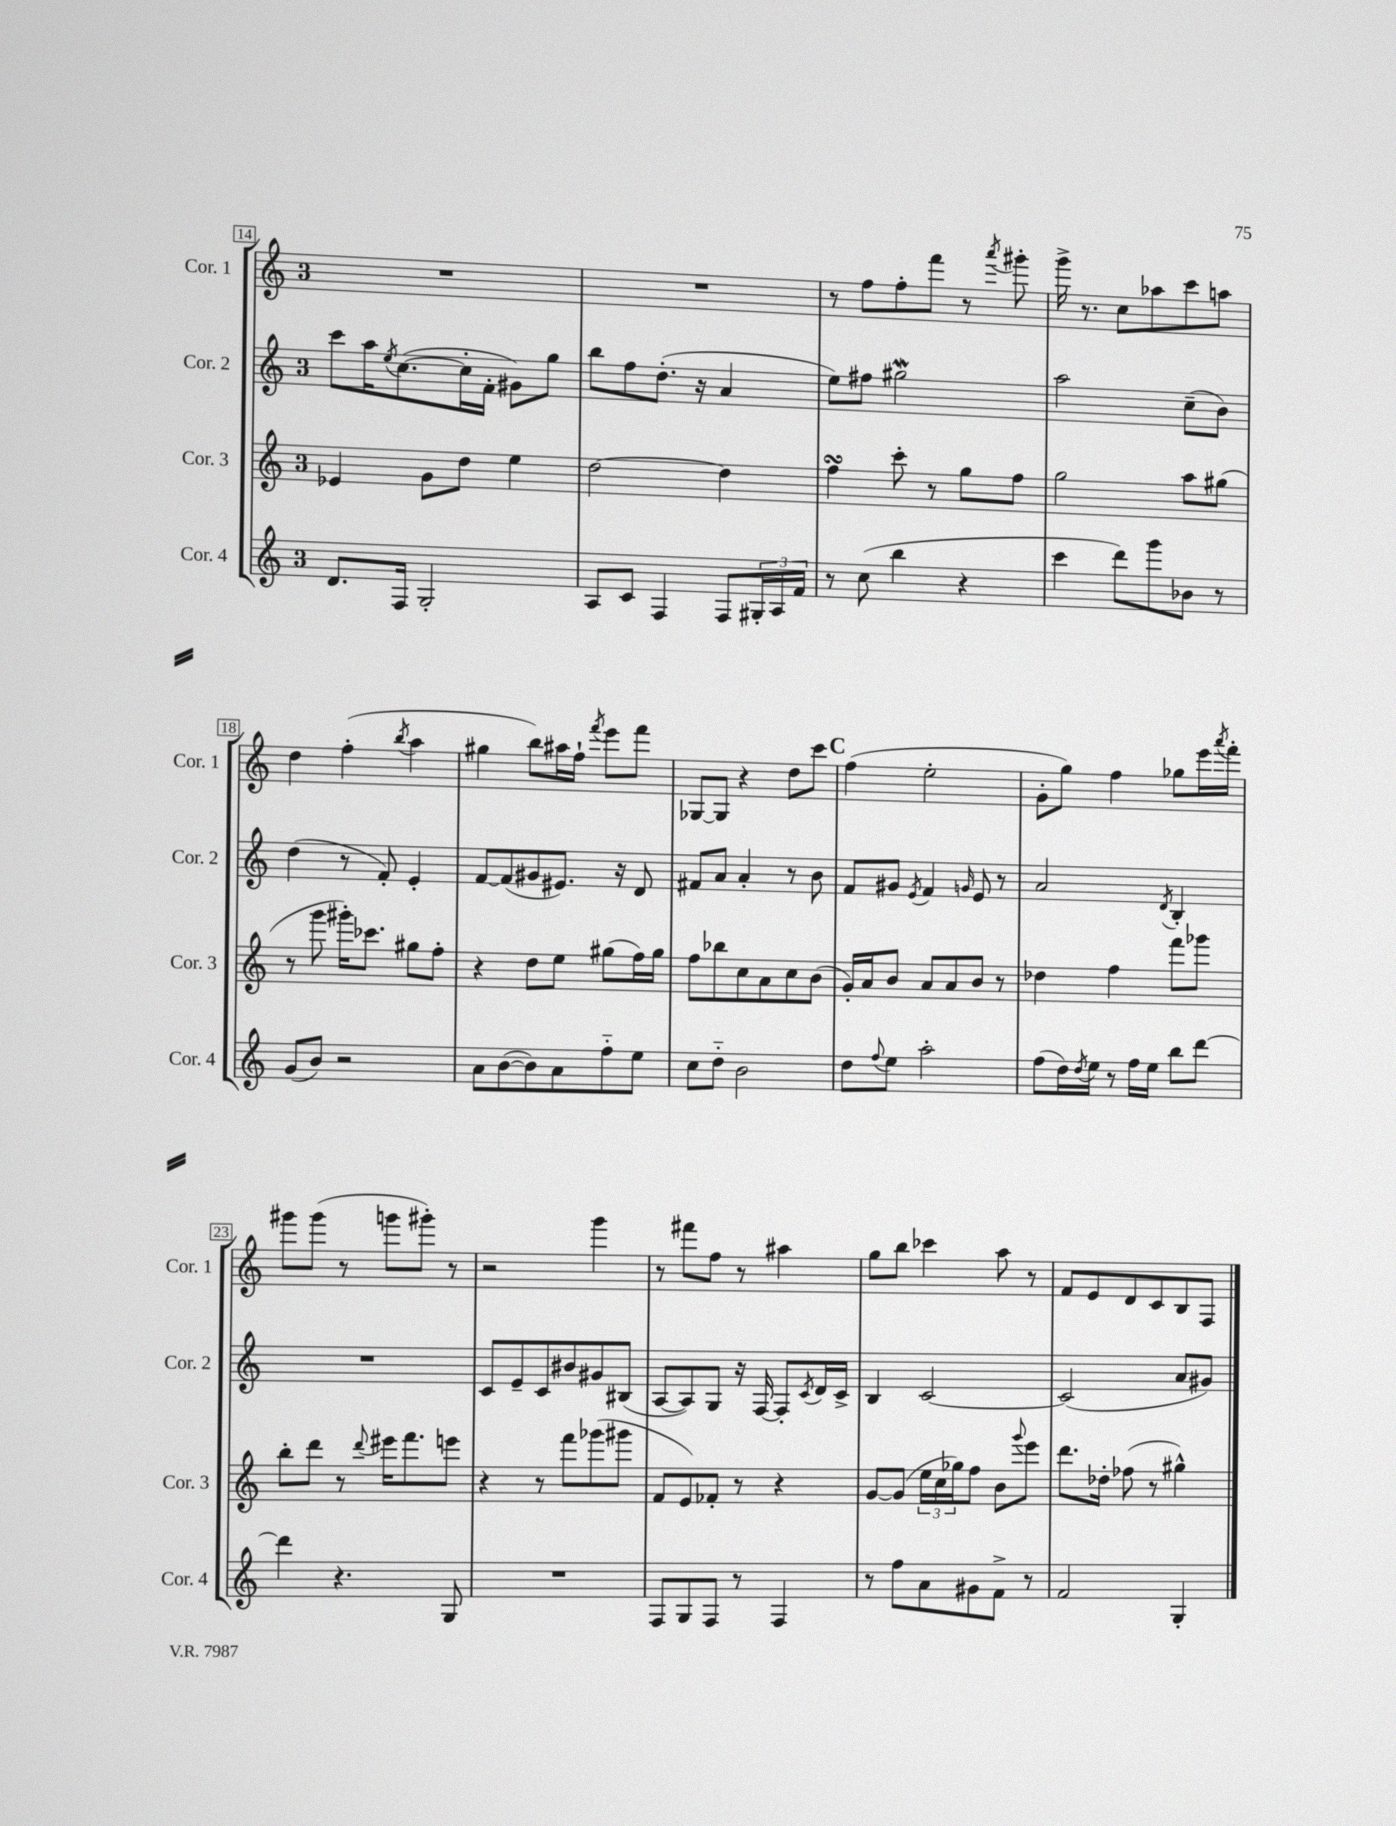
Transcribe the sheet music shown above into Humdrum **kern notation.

**kern	**kern	**kern	**kern
*staff4	*staff3	*staff2	*staff1
*clefG2	*clefG2	*clefG2	*clefG2
*k[]	*k[]	*k[]	*k[]
*M3/4	*M3/4	*M3/4	*M3/4
8.d	4e-	8ccc	2.r
.	.	16aa	.
.	.	8qee	.
16F	.	([8.cc	.
2G'	8g	.	.
.	8dd	16cc']	.
.	.	16f'	.
.	4ee	8g#)	.
.	.	8gg	.
=	=	=	=
8A	[2dd	8bb	2.r
8c	.	8ff	.
4F	.	(8.dd'	.
.	.	16r	.
8F	4dd]	4a	.
24G#'	.	.	.
24A	.	.	.
24f	.	.	.
=	=	=	=
8r	4ff	8ee)	8r
(8cc	.	8ff#	8ff
4bb	8ccc'	2gg#	8ff'
.	8r	.	8fff
4r	8gg	.	8r
.	.	.	8qaaa
.	8ff	.	8ggg#'
=	=	=	=
4ccc	2gg	2aa	16ggg^
.	.	.	8.r
8ddd)	.	.	8cc
8ggg	.	.	8aa-
8b-	8aa	(8cc~	8ccc
8r	(8gg#	8b)	8aa
=	=	=	=
(8g	8r	(4dd	4dd
8b)	8ggg	.	.
2r	16ggg#')	8r	(4ff'
.	8.ccc-	.	.
.	.	8f')	.
.	.	.	8qbb
.	8gg#	4e'	4aa
.	8ff'	.	.
=	=	=	=
8a	4r	[8f	4gg#
([8b	.	(8f]	.
8b])	8dd	8g#	8bb)
8a	8ee	8.e#)	16aa#
.	.	.	16ff`
.	.	.	8qfff
8ff'~	(8gg#	.	8eee
.	.	16r	.
8ee	16ff)	8d	8fff
.	16gg#	.	.
=	=	=	=
8cc	8ff	8f#	[8G-
8dd'~	8bb-	8a	8G-]
2b	8cc	4a'	4r
.	8a	.	.
.	8cc	8r	8dd
.	(8b	8b	8ccc
=	=	=	=
8dd	16g')	8f	(4ff
.	16a	.	.
8qqff	.	.	.
8ee	8b	8g#	.
.	.	8qe	.
2aa'	8a	4f	2ee'
.	8a	.	.
.	.	16qqg	.
.	8b	8e	.
.	8r	8r	.
=	=	=	=
(8ff	4dd-	2a	8g'
16dd)	.	.	8gg)
8qdd	.	.	.
16ee	.	.	.
8r	4ff	.	4ff
16ff	.	.	.
16ee	.	.	.
.	.	8qd	.
8bb	8fff	4B'	8gg-
[8ddd	8ggg-	.	16eee
.	.	.	8qaaa
.	.	.	16fff'
=	=	=	=
4ddd]	8bb'	2.r	8ggg#
.	8ddd	.	(8ggg#
4.r	8r	.	8r
.	8qqddd	.	.
.	16eee#	.	8ggg
.	8.fff	.	.
.	.	.	8ggg#')
8G	8eee	.	8r
=	=	=	=
2.r	4r	8c	2r
.	.	8e~	.
.	8r	8c	.
.	8fff	8b#	.
.	(8ggg-	8g#	4ggg
.	8ggg#	(8B#	.
=	=	=	=
8F	8f	[8A	8r
8G	8e)	8A])	8fff#
8F	8f-'	8G	8ff
8r	8r	16r	8r
.	.	[16F	.
4F	4r	8F']	4aa#
.	.	8qc	.
.	.	16d	.
.	.	16c^	.
=	=	=	=
8r	[8g	4B	8gg
8ff	(8g]	.	8bb
8a	24ee	[2c	4ccc-
.	24cc	.	.
.	24gg-)	.	.
8g#	8ff	.	.
8f^	8b	.	8aa
.	8qqggg	.	.
8r	8eee	.	8r
=	=	=	=
2f	8.ddd	(2c]	8f
.	.	.	8e
.	16dd-'	.	.
.	(8ff-	.	8d
.	8r	.	8c
4G'	4gg#^^)	8a	8B
.	.	8g#)	8F
==	==	==	==
*-	*-	*-	*-
